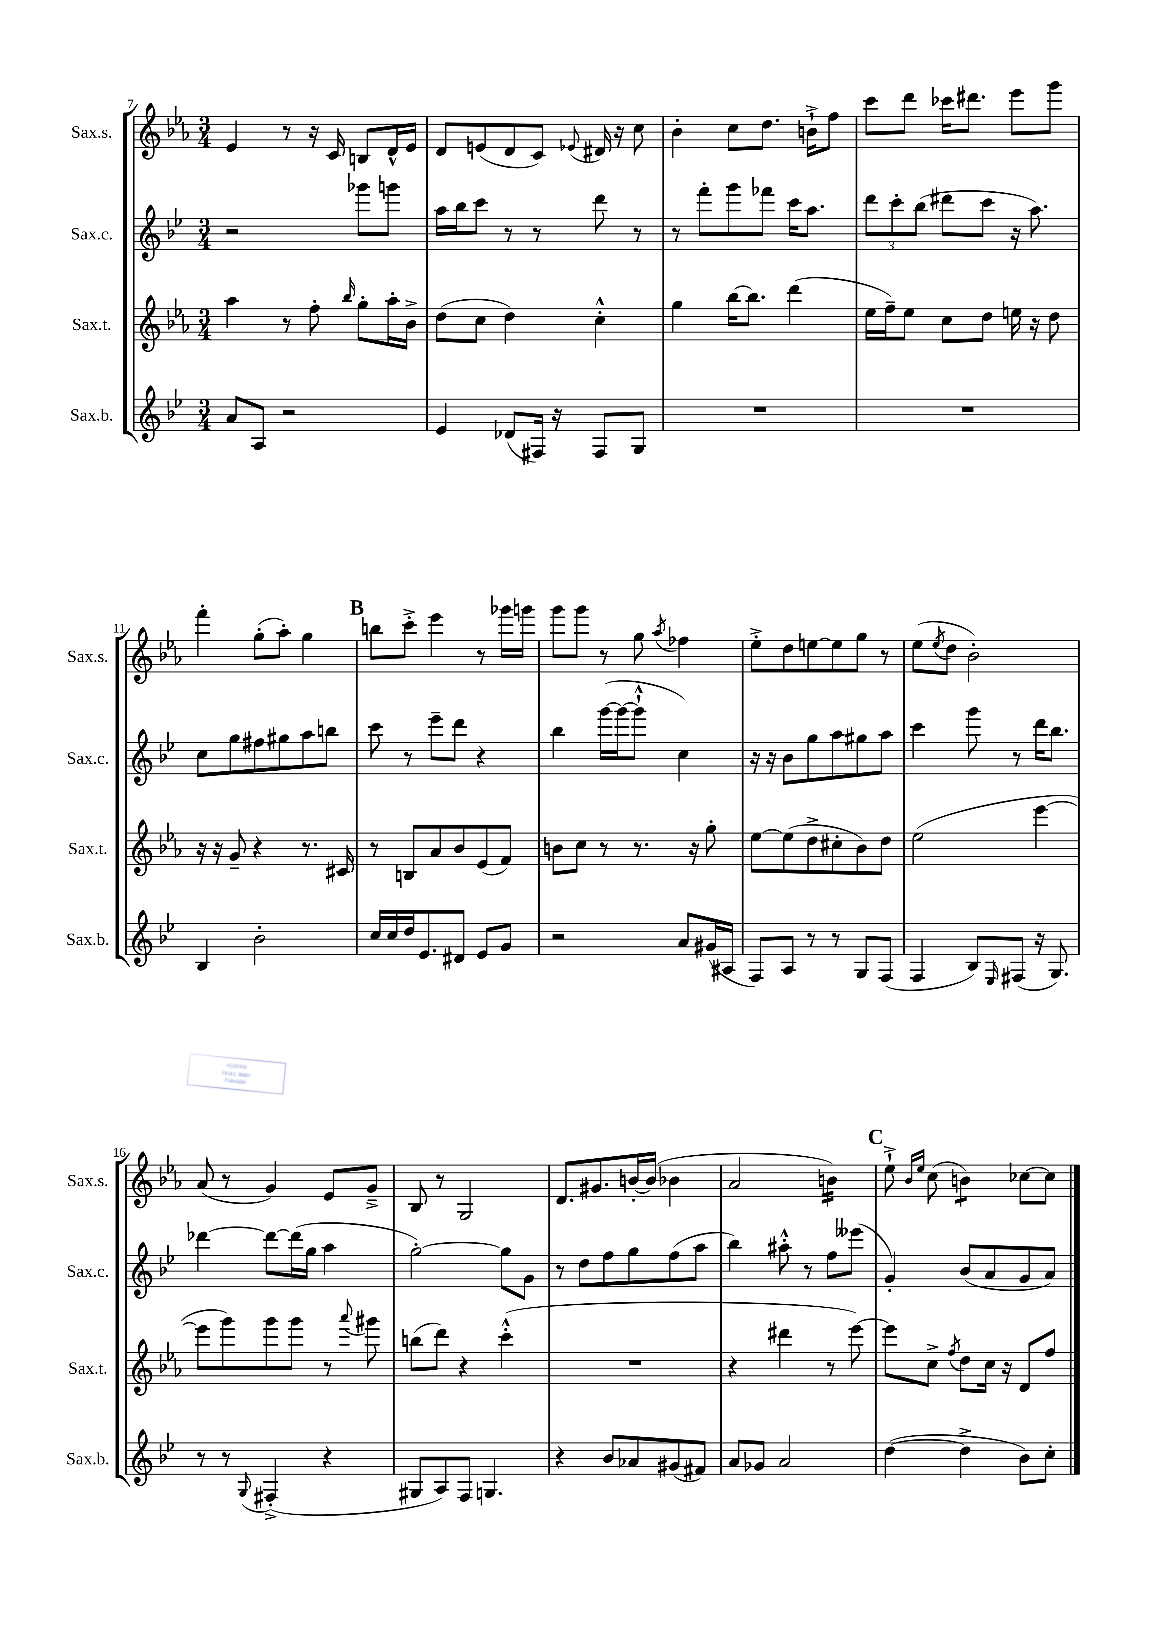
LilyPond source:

<<
\new StaffGroup <<
\new Staff = "s0" \with { instrumentName = "Sax.s." shortInstrumentName = "Sax.s." } {
    \clef treble \key ees \major \numericTimeSignature \time 3/4
    ees'4 r8 r16 c'16 b8 d'16-^ ees'16 |
    d'8 e'8( d'8 c'8) \appoggiatura { ees'8 } dis'16 r16 c''8 |
    bes'4-. c''8 d''8. b'16-!-> f''8 |
    c'''8 d'''8 ces'''16 dis'''8. ees'''8 g'''8 |
    f'''4-. g''8-.( aes''8-.) g''4 |
    \mark \markup { \bold "B" } b''8 c'''8-.-> ees'''4 r8 ges'''16 g'''16 |
    g'''8 g'''8 r8 g''8 \acciaccatura { aes''8 } fes''4 |
    ees''8-.-> d''8 e''8~ e''8 g''8 r8 |
    ees''8( \acciaccatura { ees''8 } d''8 bes'2-.) |
    aes'8( r8 g'4) ees'8 g'8---> |
    bes8 r8 g2 |
    d'8. gis'8. b'16~-. b'16( bes'4 |
    aes'2 b'4:16) |
    \mark \markup { \bold "C" } ees''8-!-> \grace { bes'16 ees''16 } c''8( b'4:8) ces''8~ ces''8 \bar "|." |
}
\new Staff = "s1" \with { instrumentName = "Sax.c." shortInstrumentName = "Sax.c." } {
    \clef treble \key bes \major \numericTimeSignature \time 3/4
    r2 ges'''8 g'''8 |
    a''16 bes''16 c'''8 r8 r8 d'''8 r8 |
    r8 f'''8-. g'''8 fes'''8 c'''16 a''8. |
    \tuplet 3/2 { d'''8 c'''8-. bes''8( } dis'''8 c'''8 r16 a''8.) |
    c''8 g''8 fis''8 gis''8 a''8 b''8 |
    \mark \markup { \bold "B" } c'''8 r8 ees'''8-- d'''8 r4 |
    bes''4 g'''16~( g'''16~ g'''8-!-^ c''4) |
    r16 r16 bes'8 g''8 a''8 gis''8 a''8 |
    c'''4 g'''8 r8 d'''16 bes''8. |
    des'''4~ des'''8~ des'''16( g''16 a''4 |
    g''2~-.) g''8 g'8 |
    r8 d''8 f''8 g''8 f''8( a''8 |
    bes''4) ais''8-.-^ r8 f''8 eeses'''8( |
    \mark \markup { \bold "C" } g'4-.) bes'8( a'8 g'8 a'8) \bar "|." |
}
\new Staff = "s2" \with { instrumentName = "Sax.t." shortInstrumentName = "Sax.t." } {
    \clef treble \key ees \major \numericTimeSignature \time 3/4
    aes''4 r8 f''8-. \grace { bes''16 } g''8-. aes''16-. bes'16-> |
    d''8( c''8 d''4) c''4-.-^ |
    g''4 bes''16~ bes''8. d'''4( |
    ees''16 f''16--) ees''8 c''8 d''8 e''16 r16 d''8 |
    r16 r16 g'8-- r4 r8. cis'16 |
    \mark \markup { \bold "B" } r8 b8 aes'8 bes'8 ees'8( f'8) |
    b'8 c''8 r8 r8. r16 g''8-. |
    ees''8~ ees''8( d''8-> cis''8-. bes'8) d''8 |
    ees''2( ees'''4~ |
    ees'''8 g'''8) g'''8 g'''8 r8 \appoggiatura { aes'''8 } gis'''8 |
    b''8( d'''8) r4 c'''4-.-^( |
    R2. |
    r4 dis'''4 r8 ees'''8~) |
    \mark \markup { \bold "C" } ees'''8 c''8-> \acciaccatura { f''8 } d''8 c''16 r16 d'8 f''8 \bar "|." |
}
\new Staff = "s3" \with { instrumentName = "Sax.b." shortInstrumentName = "Sax.b." } {
    \clef treble \key bes \major \numericTimeSignature \time 3/4
    a'8 a8 r2 |
    ees'4 des'8( fis16) r16 fis8 g8 |
    R2. |
    R2. |
    bes4 bes'2-. |
    \mark \markup { \bold "B" } c''16 c''16 d''16 ees'8. dis'8 ees'8 g'8 |
    r2 a'8 gis'16( ais16 |
    f8) a8 r8 r8 g8 f8( |
    f4 bes8) \grace { ees16 } fis8( r16 g8.) |
    r8 r8 \appoggiatura { g8 } fis4-.->( r4 |
    gis8 a8) f8 g4. |
    r4 bes'8 aes'8 gis'8( fis'8) |
    a'8 ges'8 a'2 |
    \mark \markup { \bold "C" } d''4~( d''4-> bes'8) c''8-. \bar "|." |
}
>>
>>
\layout { \context { \Score currentBarNumber = #7 } }
